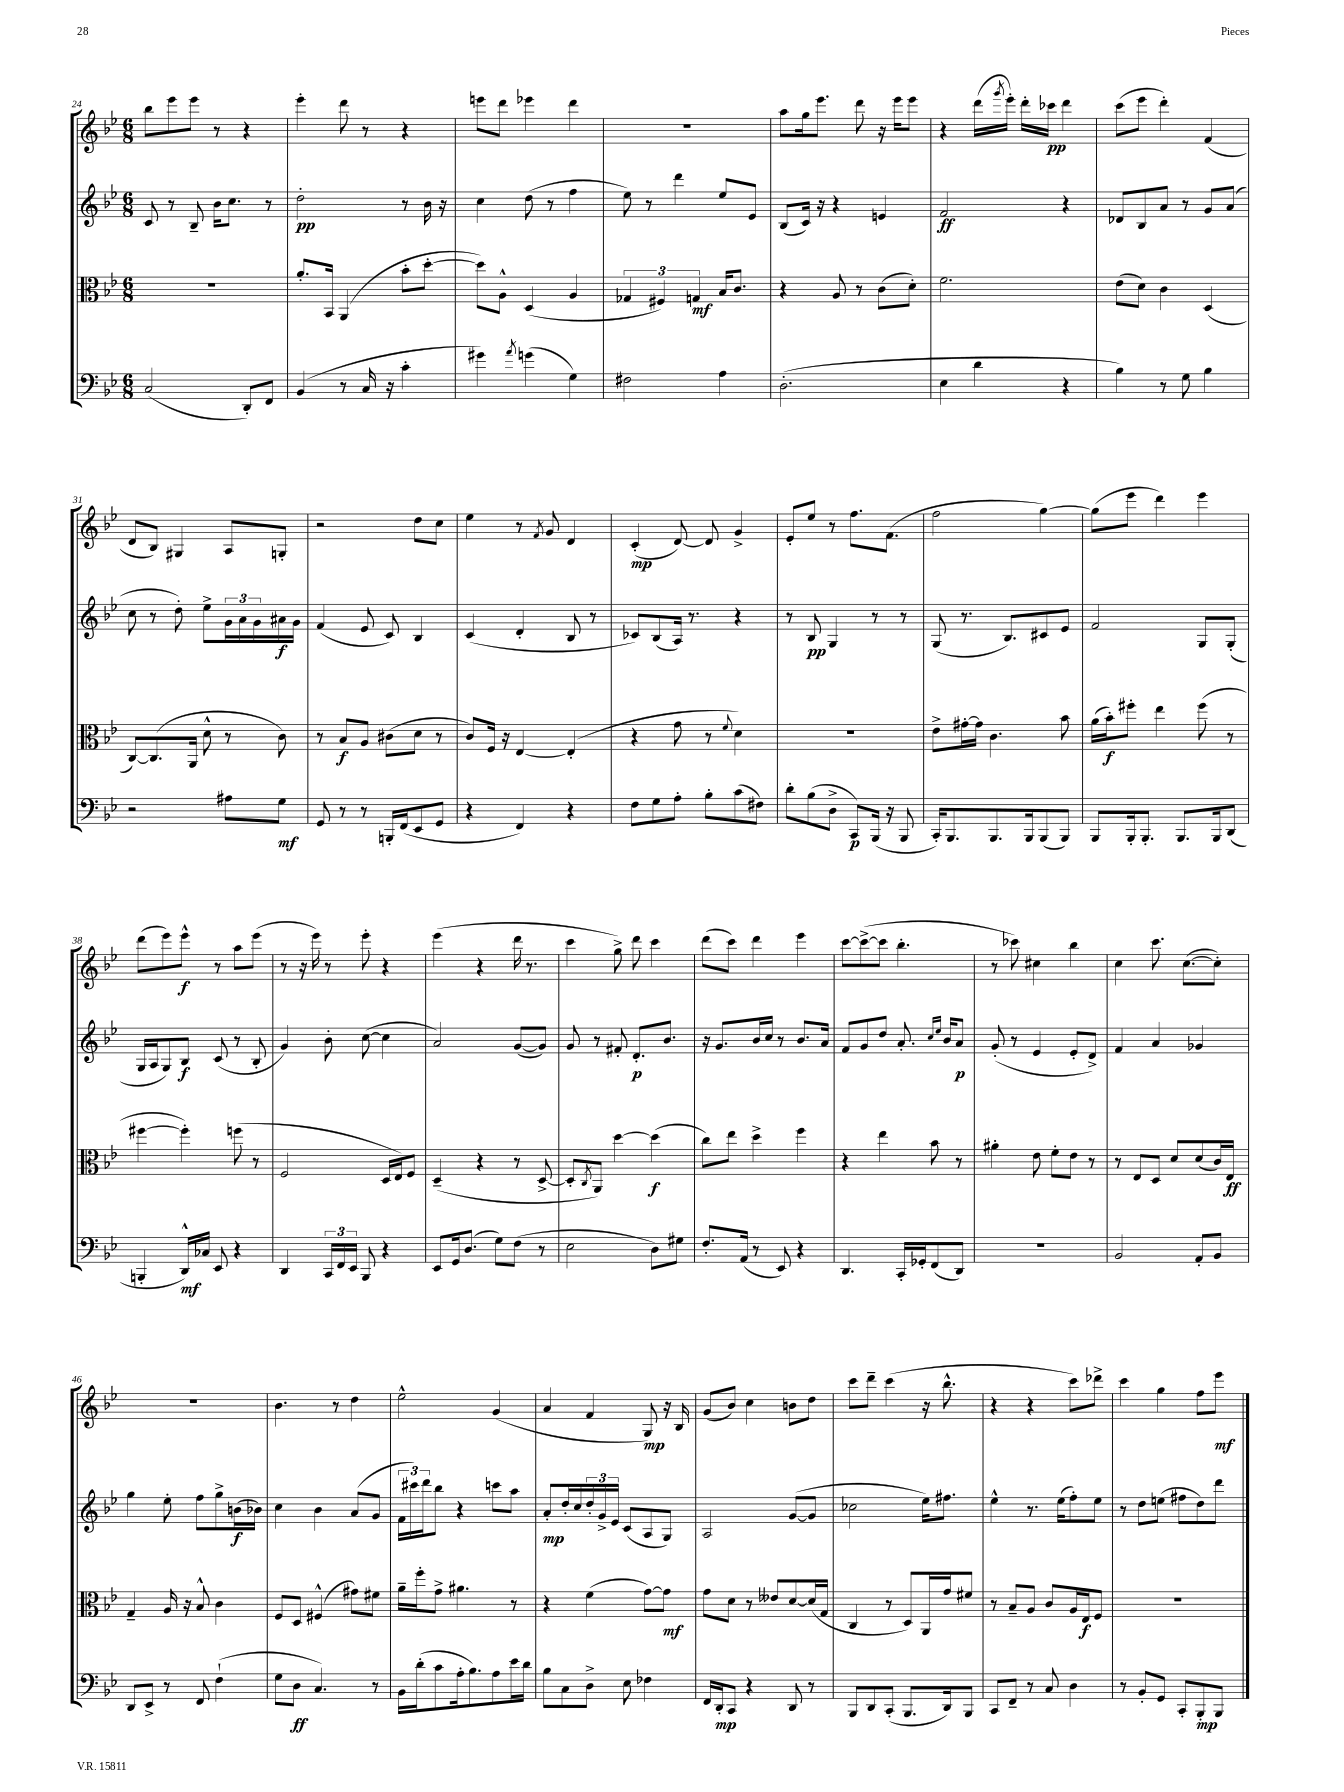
<<
\new StaffGroup <<
\new Staff = "s0" {
    \clef treble \key bes \major \numericTimeSignature \time 6/8
    bes''8 ees'''8 ees'''8 r8 r4 |
    ees'''4-. d'''8 r8 r4 |
    e'''8 d'''8 ees'''4 d'''4 |
    R2. |
    a''8 g''16 ees'''8. d'''8 r16 ees'''16 ees'''8 |
    r4 d'''16( \acciaccatura { g'''8 } ees'''16-.) d'''16-. ces'''16\pp d'''4 |
    c'''8( ees'''8 d'''4-.) f'4( |
    d'8 bes8) gis4 a8 g8-. |
    r2 d''8 c''8 |
    ees''4 r8 \acciaccatura { f'8 } g'8 d'4 |
    c'4-.\mp( d'8~) d'8 g'4-> |
    ees'8-. ees''8 r8 f''8. f'8.( |
    f''2 g''4~) |
    g''8( ees'''8 d'''4) ees'''4 |
    d'''8( ees'''8) ees'''8-^\f r8 a''8 ees'''8( |
    r8 r16 ees'''16) r8 ees'''8-. r4 |
    ees'''4( r4 d'''16 r8. |
    c'''4 g''8->) d'''8 c'''4 |
    d'''8( c'''8) d'''4 ees'''4 |
    c'''8~ c'''8~->( c'''8 bes''4.-. |
    r8 ces'''8) cis''4 bes''4 |
    c''4 c'''8. c''8.~( c''8-.) |
    R2. |
    bes'4. r8 d''4 |
    ees''2-^ g'4( |
    a'4 f'4 g8\mp) r16 bes16 |
    g'8( bes'8) c''4 b'8 d''8 |
    c'''8 d'''8-- c'''4( r16 bes''8.-^ |
    r4 r4 c'''8) des'''8-> |
    c'''4 g''4 f''8 ees'''8\mf \bar "|." |
}
\new Staff = "s1" {
    \clef treble \key bes \major \numericTimeSignature \time 6/8
    c'8 r8 bes8-- bes'16 c''8. r8 |
    d''2-.\pp r8 bes'16 r16 |
    c''4 d''8( r8 f''4 |
    ees''8) r8 d'''4 ees''8 ees'8 |
    bes8( c'16) r16 r4 e'4 |
    f'2\ff r4 |
    des'8 bes8 a'8 r8 g'8 a'8( |
    c''8 r8 d''8-.) ees''8-> \tuplet 3/2 { g'16 a'16 g'16 } ais'16\f g'16 |
    f'4( ees'8 c'8) bes4 |
    c'4( d'4-. bes8 r8 |
    ces'8) bes8( a16) r8. r4 |
    r8 bes8\pp g4 r8 r8 |
    g8( r8. bes8.) cis'8 ees'8 |
    f'2 g8 g8-.( |
    g16 a16 g8) bes8\f c'8( r8 bes8-. |
    g'4) bes'8-. c''8~( c''4 |
    a'2) g'8~( g'8) |
    g'8 r8 fis'8-. d'8.-.\p bes'8. |
    r16 g'8. bes'16 c''16 r8 bes'8. a'16 |
    f'8 g'8 d''8 a'8.-. \grace { c''16 ees''16 } bes'16 a'8\p |
    g'8-.( r8 ees'4 ees'8-. d'8->) |
    f'4 a'4 ges'4 |
    g''4 ees''8-. f''8 g''8-> b'16\f( bes'16) |
    c''4 bes'4 a'8( g'8 |
    \tuplet 3/2 { f'16 cis'''16) d'''16 } bes''8 r4 c'''8 a''8 |
    a'8-.\mp d''16-. c''16 \tuplet 3/2 { d''16-. g'16-> ees'16 } c'8( a8 g8) |
    a2 g'8~( g'8 |
    ces''2 ees''16) fis''8. |
    ees''4-^ r8. ees''16( f''8-.) ees''8 |
    r8 d''8 e''8( fis''8 d''8) d'''8 \bar "|." |
}
\new Staff = "s2" {
    \clef alto \key bes \major \numericTimeSignature \time 6/8
    R2. |
    a'8.-. bes,16 a,4( bes'8-. d''8~-. |
    d''8) a8-^ d4( a4 |
    \tuplet 3/2 { ges4 fis4) g4\mf } bes16 c'8. |
    r4 a8 r8 c'8( d'8-.) |
    f'2. |
    ees'8( d'8) c'4 d4( |
    c8~) c8.( a,16 d'8-^ r8 c'8) |
    r8 bes8\f a8 cis'8( d'8 r8 |
    c'8) f16 r16 ees4~ ees4-.( |
    r4 g'8 r8 \appoggiatura { f'8 } d'4) |
    R2. |
    ees'8-> gis'16~-. gis'16 c'4. bes'8 |
    a'16( bes'16-.\f) fis''8-. ees''4 fis''8( r8 |
    fis''4~ fis''4-.) f''8( r8 |
    f2 d16 ees16) f8 |
    d4--( r4 r8 d8~-> |
    d8-. \acciaccatura { c8 } a,8) d''4~ d''4\f( |
    c''8) ees''8 d''4-> f''4 |
    r4 ees''4 bes'8 r8 |
    ais'4-. ees'8 f'8-. ees'8 r8 |
    r8 ees8 d8 d'8 d'8( c'16) ees16\ff |
    g4-- a16 r16 bes8-^ c'4 |
    f8 d8 fis4-^( gis'8) fis'8 |
    a'16-- f''16-. g'8-> ais'4. r8 |
    r4 f'4( g'8~) g'8\mf |
    g'8 d'8 r8 eeses'8 d'8~ d'16( g16 |
    c4 r8 d8) a,16 g'16 fis'8 |
    r8 bes8-- a8 c'8 a16 ees16\f f8 |
    R2. \bar "|." |
}
\new Staff = "s3" {
    \clef bass \key bes \major \numericTimeSignature \time 6/8
    c2( d,8-.) f,8 |
    bes,4( r8 c16 r16 c'4-. |
    gis'4) \acciaccatura { a'8 } g'4( g4) |
    fis2 a4 |
    d2.-.( |
    ees4 d'4 r4 |
    bes4) r8 g8 bes4 |
    r2 ais8 g8\mf |
    g,8 r8 r8 b,,16-. f,16( ees,8 g,8 |
    r4 f,4) r4 |
    f8 g8 a8-. bes8-. c'8( fis8) |
    d'8-. bes8( d8-> c,8\p) bes,,16( r16 bes,,8 |
    c,16-.) bes,,8. bes,,8. bes,,16 bes,,8( bes,,8) |
    bes,,8 bes,,16-. bes,,8.-. bes,,8. bes,,16 d,8( |
    b,,4-. d,16-^\mf) ces16 ees,8 r4 |
    d,4 \tuplet 3/2 { c,16 f,16 ees,16 } bes,,8 r4 |
    ees,8 g,16 d8.( g8) f8( r8 |
    ees2 d8) gis8 |
    f8.-. a,16( r8 ees,8) r4 |
    d,4. c,16-. ges,16-. f,8( d,8) |
    R2. |
    bes,2 a,8-. bes,8 |
    d,8 ees,8-> r8 f,8 f4-!( |
    g8 d8\ff c4.) r8 |
    bes,16 d'16-.( c'8 a16-. bes8.) a8 ees'16 d'16 |
    bes8 c8 d8-> ees8 fes4 |
    f,16 d,16-.\mp c,8 r4 d,8 r8 |
    bes,,8 d,8 c,8-.( bes,,8. d,16) bes,,8 |
    c,8 f,8-- r8 c8 d4 |
    r8 bes,8-. g,8 c,8-. bes,,8-.\mp bes,,8 \bar "|." |
}
>>
>>
\layout { \context { \Score currentBarNumber = #24 } }
